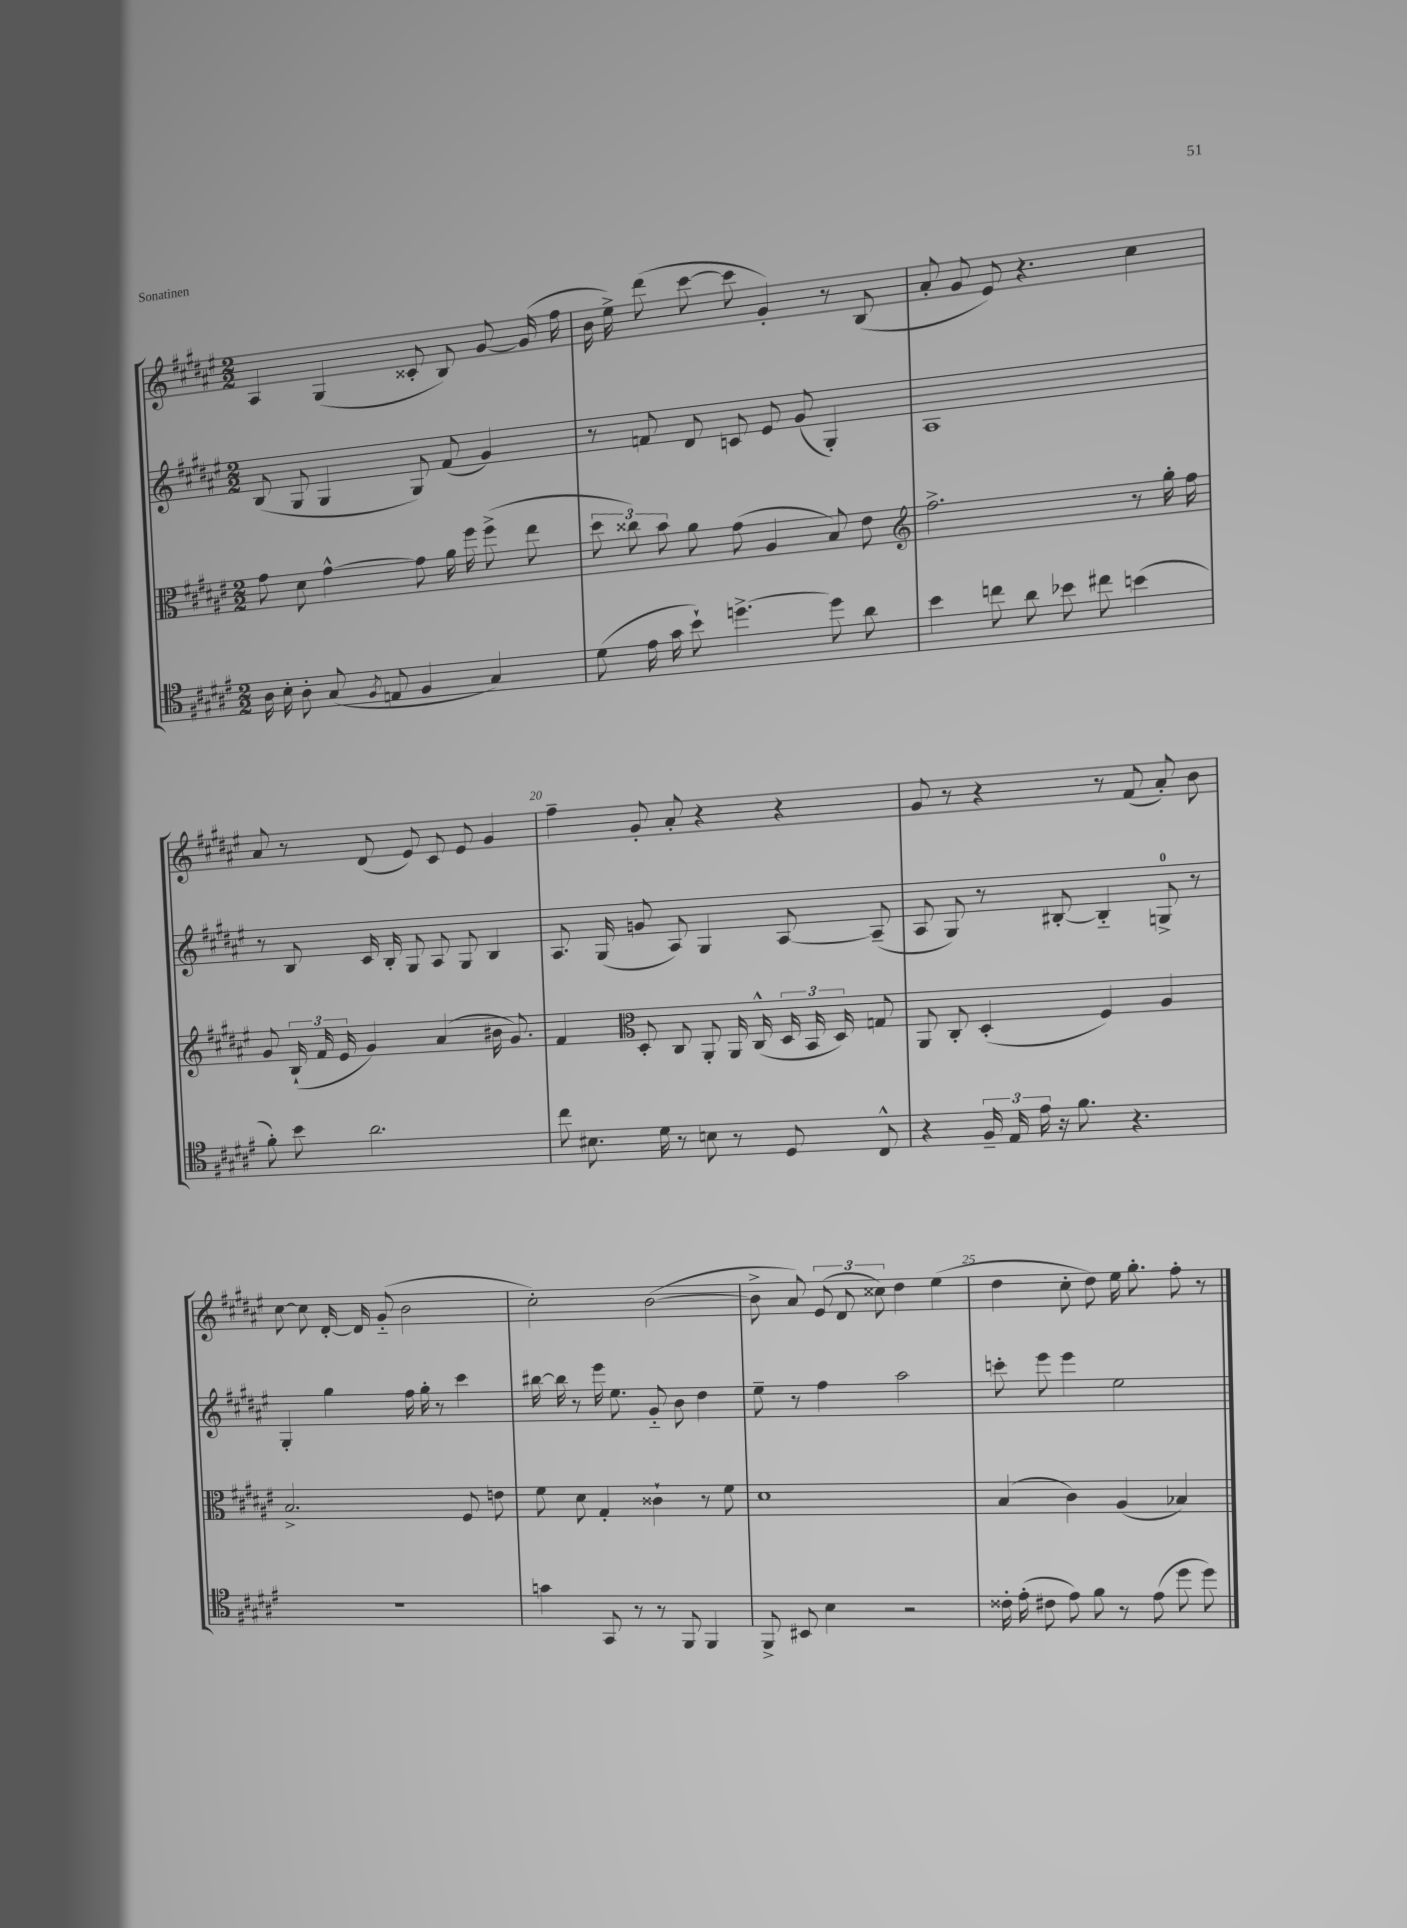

**kern	**kern	**kern	**kern
*part4	*part3	*part2	*part1
*staff4	*staff3	*staff2	*staff1
*clefC4	*clefC3	*clefG2	*clefG2
*k[f#c#g#d#a#e#]	*k[f#c#g#d#a#e#]	*k[f#c#g#d#a#e#]	*k[f#c#g#d#a#e#]
*M2/2	*M2/2	*M2/2	*M2/2
=16	=16	=16	=16
16A#\	8g#\	(8B/	4A#/
16B'\	.	.	.
8A#'\	8d#\	8G#/	.
(8G#/	[4g#^^\	4G#/	(4G#/
8qF#/	.	.	.
8En/	.	.	.
4F#/	8g#\]	8G#/)	8c##X'/
.	16a#\	(8f#/	8B/)
.	16ff#\	.	.
4G#/)	(8ff#^\	4g#/)	[8g#/
.	8ee#\	.	(16g#/]
.	.	.	16ff#\
=17	=17	=17	=17
(8d#\	12dd#\	8r	16b\
.	.	.	16ee#^\)
.	12cc##X\)	.	.
16e#\	.	8fn/	(8ddd#\
.	12b\	.	.
16g#\	.	.	.
8b`\)	8a#\	8d#/	[8ccc#\
[4.ddn^\	(8g#\	8cn/	8ccc#\]
.	4A#/	8e#/	4g#'/)
.	.	(8g#/	.
8dd\]	8B/)	4G#'/)	8r
8a#\	8e#\	.	(8B/
=18	=18	=18	=18
*	*clefG2	*	*
4b\	2.ff#^\	1A#	8a#'/
.	.	.	8g#/
8ccn\	.	.	8e#/)
8a#\	.	.	4.r
8b-X\	.	.	.
8cc#X\	.	.	.
(4bn\	8r	.	4cc#\
.	16gg#'\	.	.
.	16ff#\	.	.
!!LO:LB:g=z
=19	=19	=19	=19
8f#'\)	8g#/	8r	8a#/
8b\	(24B`/	8B/	8r
.	24f#/	.	.
.	24e#/	.	.
2.a#\	4g#/)	16c#/	(8d#/
.	.	16B'/	.
.	.	8G#/	8e#/)
.	(4a#/	8A#/	8c#/
.	.	8G#/	8e#/
.	16b#X\	4B/	4g#/
.	8.g#/)	.	.
=20	=20	=20	=20
8cc#\	4f#/	8.A#/	4ff#~\
8.B#X\	.	.	.
.	.	(16G#/	.
*	*clefC3	*	*
.	8D#'/	8gn/	8g#'/
16d#\	.	.	.
8r	8C#/	8A#/)	8a#'/
8Bn\	8AA#'/	4G#/	4r
8r	16AA#/	.	.
.	(16C#^^/	.	.
8D#/	24D#/	[8A#/	4r
.	24BB/	.	.
.	24D#/)	.	.
8C#^^/	8Gn/	(8A#~/]	.
=21	=21	=21	=21
4r	8AA#/	8A#/	8g#/
.	8C#'/	8G#/)	8r
24F#~/	(4D#'/	8r	4r
24E#/	.	.	.
24e#\	.	.	.
16r	.	[8B#X'/	.
8.f#\	.	.	.
.	4F#/)	4B#/]	8r
4.r	.	.	(8f#/
.	4A#/	8Gn^/	8a#'/)
.	.	8r	8b\
!!LO:LB:g=z
=22	=22	=22	=22
1r	2.B^/	4G#'/	[8cc#\
.	.	.	8cc#\]
.	.	4gg#\	[16d#'/
.	.	.	16d#/]
.	.	.	(8g#/
.	.	16ff#\	2b\
.	.	16gg#'\	.
.	.	8r	.
.	8F#/	4ccc#\	.
.	8en\	.	.
=23	=23	=23	=23
4gn\	8f#\	[16bb#X\	2cc#'\)
.	.	16bb#\]	.
.	8d#\	8r	.
8GG#/	4G#'/	16eee#\	.
.	.	8.ee#\	.
8r	.	.	.
8r	4c##X`\	8g#/	([2b\
8FF#/	.	8b\	.
4FF#/	8r	4dd#\	.
.	8f#\	.	.
=24	=24	=24	=24
8FF#^/	1d#	8ee#~\	8b^\]
8BB#X/	.	8r	8a#/)
4B\	.	4ff#\	(12e#/
.	.	.	12d#/
.	.	.	12cc##X\)
2r	.	2aa#\	4dd#\
.	.	.	(4ee#\
=25	=25	=25	=25
16c##X'\	(4B/	8cccn'\	4dd#\
(16e#'\	.	.	.
8c#X\	.	8eee#\	.
8e#\)	4c#\)	4eee#\	8cc#'\
8f#\	.	.	8dd#\)
8r	(4A#/	2ee#\	16ee#\
.	.	.	8.gg#'\
(8e#\	.	.	.
8dd#\	4B-X/)	.	8ff#'\
8dd#\)	.	.	8r
==	==	==	==
*-	*-	*-	*-
